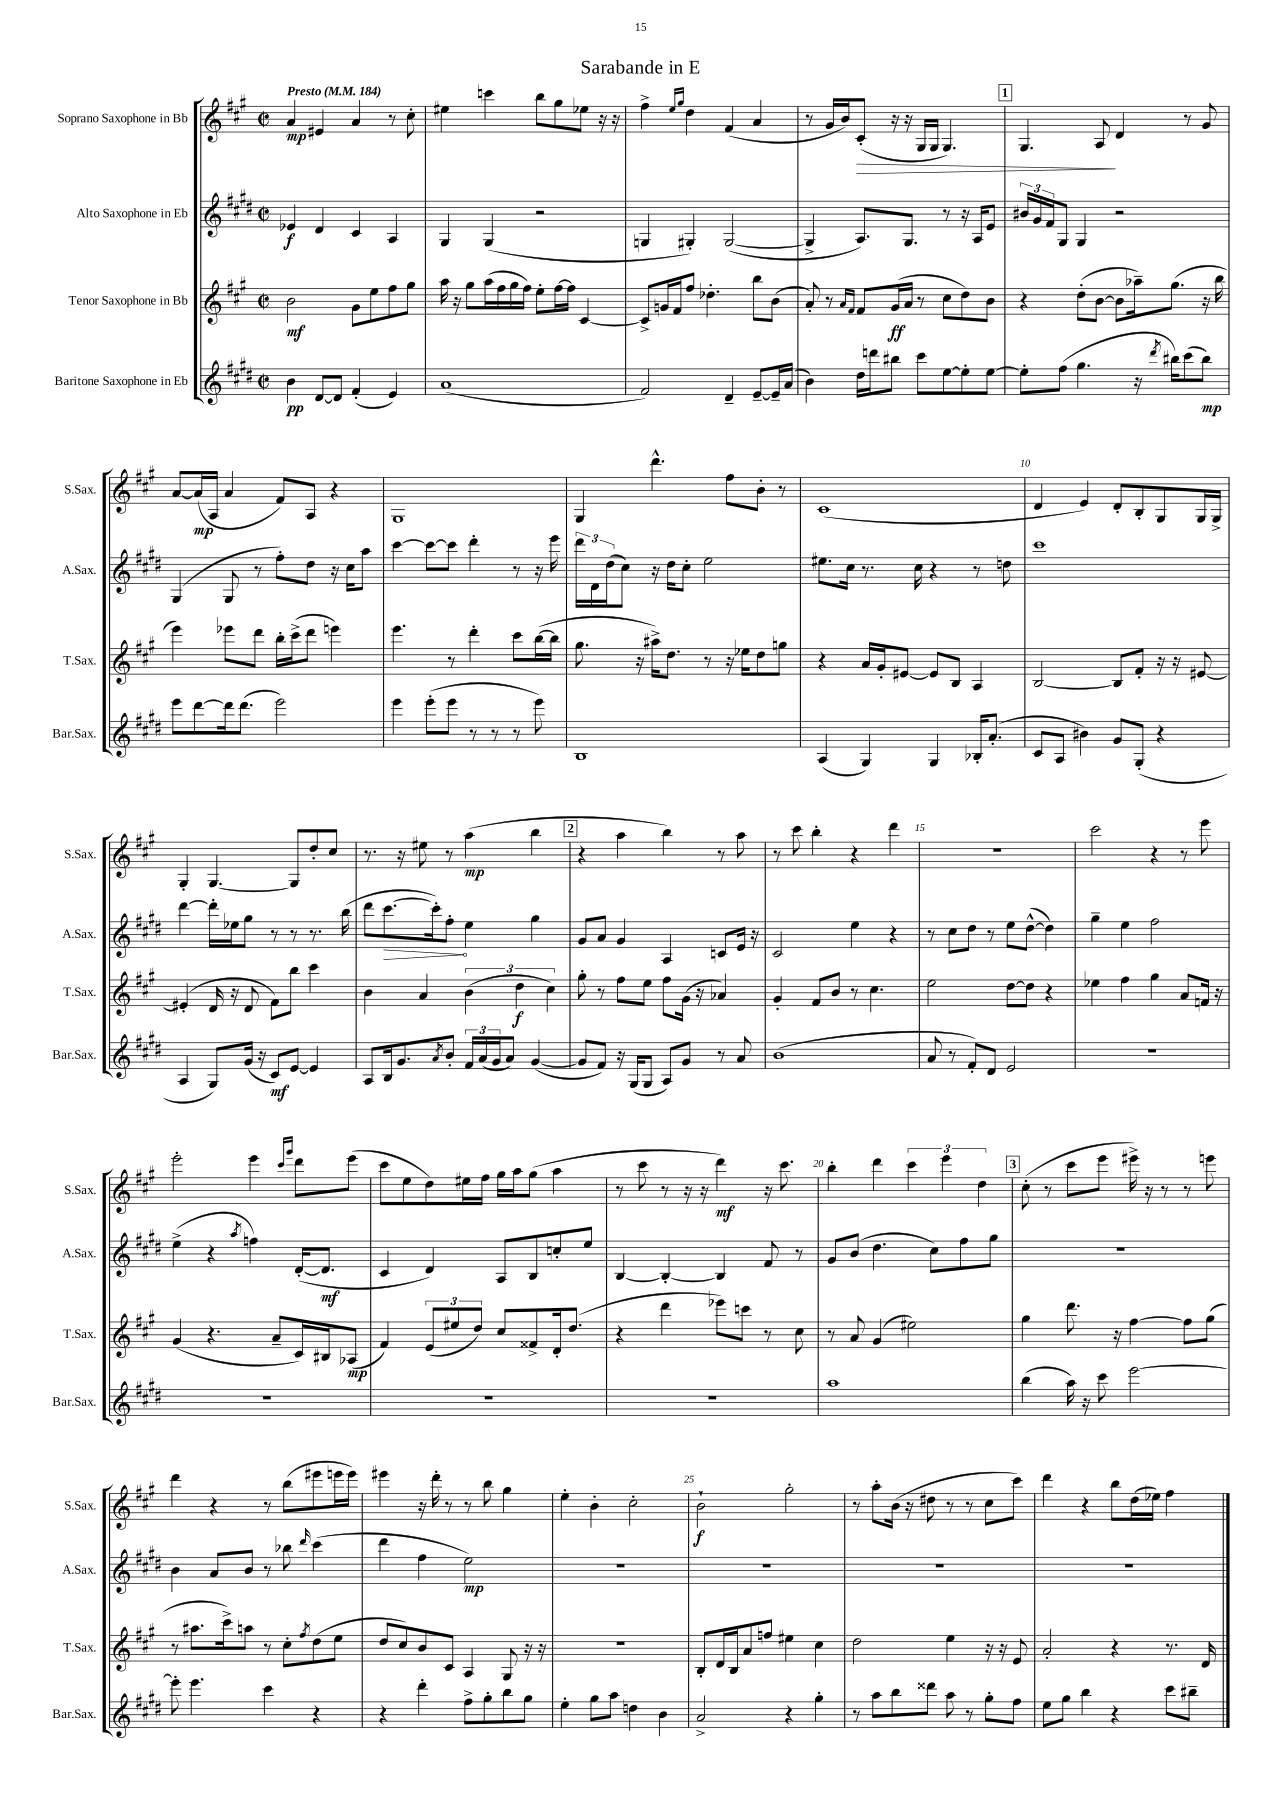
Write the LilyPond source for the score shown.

\header { title = "Sarabande in E" }
<<
\new StaffGroup <<
\new Staff = "s0" \with { instrumentName = "Soprano Saxophone in Bb" shortInstrumentName = "S.Sax." } {
    \clef treble \key a \major \defaultTimeSignature \time 2/2 \tempo "Presto" 4 = 184
    a'4\mp eis'4 a'4 r8 cis''8-. |
    eis''4 c'''4 b''8 gis''8 ees''8 r16 r16 |
    fis''4-> \grace { e''16 gis''16 } d''4 fis'4( a'4 |
    r8 gis'16 b'16) cis'8-.\>( r16 r16 gis16 gis16 gis4.) |
    \mark \markup { \box "1" } gis4. a8\! d'4 r8 gis'8 |
    a'8~ a'16\mp( a16 a'4 fis'8) a8 r4 |
    gis1 |
    gis4 d'''4.-^ fis''8 b'8-. r8 |
    cis'1( |
    d'4 e'4) d'8-. b8-. gis8 gis16 gis16-> |
    gis4-. gis4.~ gis8 d''8-. cis''8 |
    r8. r16 eis''8 r8 a''4\mp( b''4 |
    \mark \markup { \box "2" } r4 a''4 b''4) r8 a''8 |
    r8 cis'''8 b''4-. r4 d'''4 |
    R1 |
    cis'''2 r4 r8 e'''8 |
    e'''2-. e'''4 \grace { cis'''16 gis'''16 } d'''8 e'''8( |
    cis'''8 e''8 d''8) eis''16 fis''16 gis''16 a''16 gis''8( a''4 |
    r8 cis'''8 r8 r16 r16 d'''4\mf) r16 cis'''8. |
    b''4-. d'''4 \tuplet 3/2 { cis'''4 e'''4 d''4 } |
    \mark \markup { \box "3" } cis''8-.( r8 cis'''8 e'''8 eis'''16->) r16 r8 r8 e'''8 |
    d'''4 r4 r8 b''8( eis'''8 e'''16 e'''16) |
    eis'''4 r16 d'''16-. r8 r8 b''8 gis''4 |
    e''4-. b'4-. cis''2-. |
    b'2-!\f gis''2-. |
    r8 a''8-. b'16( r16 dis''8 r8 r8 cis''8 cis'''8) |
    d'''4 r4 b''8 d''16( ees''16) fis''4 \bar "|." |
}
\new Staff = "s1" \with { instrumentName = "Alto Saxophone in Eb" shortInstrumentName = "A.Sax." } {
    \clef treble \key e \major \defaultTimeSignature \time 2/2
    ees'4\f dis'4 cis'4 a4 |
    gis4 gis4( r2 |
    g4 gis4-.) gis2~( |
    gis4-> a8.) gis8. r8 r16 a16 e'8 |
    \mark \markup { \box "1" } \tuplet 3/2 { bis'16 gis'16 fis'16 } gis8 gis4 r2 |
    gis4( gis8 r8 fis''8-.) dis''8 r16 cis''16 a''8 |
    cis'''4~ cis'''8~ cis'''8 dis'''4-. r8 r16 e'''16 |
    \tuplet 3/2 { dis'''16 dis'16 dis''16( } cis''8) r16 dis''16 cis''8-. e''2 |
    eis''8. cis''16 r8. cis''16 r4 r8 d''8 |
    cis'''1 |
    dis'''4~ dis'''16-. ees''16 gis''8 r8 r8 r8. b''16( |
    dis'''8 \once \override Hairpin.circled-tip = ##t cis'''8.~\> cis'''16-.) fis''8-.\! e''4 gis''4 |
    \mark \markup { \box "2" } gis'8 a'8 gis'4 a4 c'8 e'16 r16 |
    cis'2 e''4 r4 |
    r8 cis''8 dis''8 r8 e''8 dis''8~-^( dis''4) |
    gis''4-- e''4 fis''2 |
    e''4->( r4 \acciaccatura { a''8 } f''4) dis'16~-.( dis'8.\mf |
    cis'4 dis'4) a8 b8 c''8-. e''8 |
    b4~ b4~-. b4 fis'8 r8 |
    gis'8 b'8( dis''4. cis''8) fis''8 gis''8 |
    \mark \markup { \box "3" } r1 |
    b'4 a'8 b'8 r8 bes''8 \grace { dis'''16 } cis'''4( |
    dis'''4 fis''4 e''2\mp) |
    R1 |
    R1 |
    R1 |
    R1 \bar "|." |
}
\new Staff = "s2" \with { instrumentName = "Tenor Saxophone in Bb" shortInstrumentName = "T.Sax." } {
    \clef treble \key a \major \defaultTimeSignature \time 2/2
    b'2\mf gis'8 e''8 fis''8 gis''8 |
    a''16 r16 gis''8 a''16( fis''16 gis''16 fis''16) e''8-. fis''16~ fis''16 cis'4~ |
    cis'8-> g'16 fis'16 fis''8 des''4.-. b''8 b'8( |
    a'8-.) r8 \grace { a'16 fis'16 } fis'8 gis'16\ff( a'16 r8 cis''8 d''8) b'8 |
    \mark \markup { \box "1" } r4 d''8-.( b'8~ b'8 aes''16--) gis''8.( r16 b''16 |
    e'''4) ees'''8 d'''8 b''16-. cis'''16->( d'''8 e'''4) |
    e'''4. r8 d'''4-. cis'''8 b''16~( b''16 |
    gis''8. r16 ais''16->) d''8. r8 r16 ees''16 d''8 g''8 |
    r4 a'16 gis'16-. eis'8~ eis'8 b8 a4 |
    b2~ b8 fis'8-. r16 r16 eis'8~ |
    eis'4-.( d'16 r16 d'8 fis'8) b''8 cis'''4 |
    b'4 a'4 \tuplet 3/2 { b'4( d''4\f cis''4) } |
    \mark \markup { \box "2" } gis''8-. r8 fis''8 e''8 fis''8 gis'16( r16 aes'4) |
    gis'4-. fis'8 b'8 r8 cis''4. |
    e''2 d''8~ d''8 r4 |
    ees''4 fis''4 gis''4 a'8 f'16 r16 |
    gis'4( r4. a'8-- cis'16) bis16 aes8\mp( |
    fis'4) \tuplet 3/2 { e'8( eis''8 d''8) } cis''8 fisis'8-> d'16-. d''8.( |
    r4 d'''4 ees'''8) c'''8 r8 cis''8 |
    r8 a'8 gis'4( eis''2) |
    \mark \markup { \box "3" } gis''4 d'''8. r16 fis''4~ fis''8 gis''8( |
    r8 ais''8. cis'''16->) a''8 r8 cis''8-. \acciaccatura { fis''8 } d''8( e''8 |
    d''8 cis''8) b'8 cis'8 a4 gis8 r16 r16 |
    R1 |
    b8-. d'16 b16 a'8 f''8 eis''4 cis''4 |
    d''2 e''4 r16 r16 e'8 |
    a'2-. r4 r8. d'16 \bar "|." |
}
\new Staff = "s3" \with { instrumentName = "Baritone Saxophone in Eb" shortInstrumentName = "Bar.Sax." } {
    \clef treble \key e \major \defaultTimeSignature \time 2/2
    b'4\pp dis'8~ dis'8 fis'4-.( e'4) |
    a'1( |
    fis'2) dis'4-- e'8~-- e'16-- a'16( |
    b'4) dis''16 d'''16 bis''8 cis'''8 e''8~ e''8-. e''8~ |
    \mark \markup { \box "1" } e''8-. fis''8( gis''4. r16 \acciaccatura { dis'''8 } bis''16) cis'''8( bis''8\mp) |
    e'''8 dis'''8~ dis'''16 dis'''8.( e'''2) |
    e'''4 e'''8-.( e'''8 r8 r8 r8 e'''8) |
    b1 |
    a4( gis4) gis4 bes16-. a'8.-.( |
    cis'8 a8 bis'4) gis'8 gis8-.( r4 |
    a4 gis8) gis'16( r16 cis'8\mf) e'8~ e'4 |
    a8 b16 gis'8. \acciaccatura { a'8 } b'8-. \tuplet 3/2 { fis'16 a'16( gis'16 } a'8) gis'4~( |
    \mark \markup { \box "2" } gis'8 fis'8) r16 gis16( gis8 a8) gis'8 r8 a'8 |
    b'1( |
    a'8 r8 fis'8-.) dis'8 e'2 |
    R1 |
    R1 |
    R1 |
    R1 |
    a''1 |
    \mark \markup { \box "3" } b''4( a''16) r16 cis'''8 e'''2~ |
    e'''8-. e'''4. cis'''4 r4 |
    r4 dis'''4-. fis''8-> gis''8-. b''8 gis''8 |
    e''4-. gis''8 a''8 d''4 b'4 |
    a'2-> r4 gis''4-. |
    r8 a''8 b''8 disis'''8 a''8 r8 gis''8-. fis''8 |
    e''8 gis''8 b''4 r4 cis'''8 bis''8-- \bar "|." |
}
>>
>>
\layout { \context { \Score \override BarNumber.break-visibility = ##(#f #t #t) barNumberVisibility = #(every-nth-bar-number-visible 5) } }
